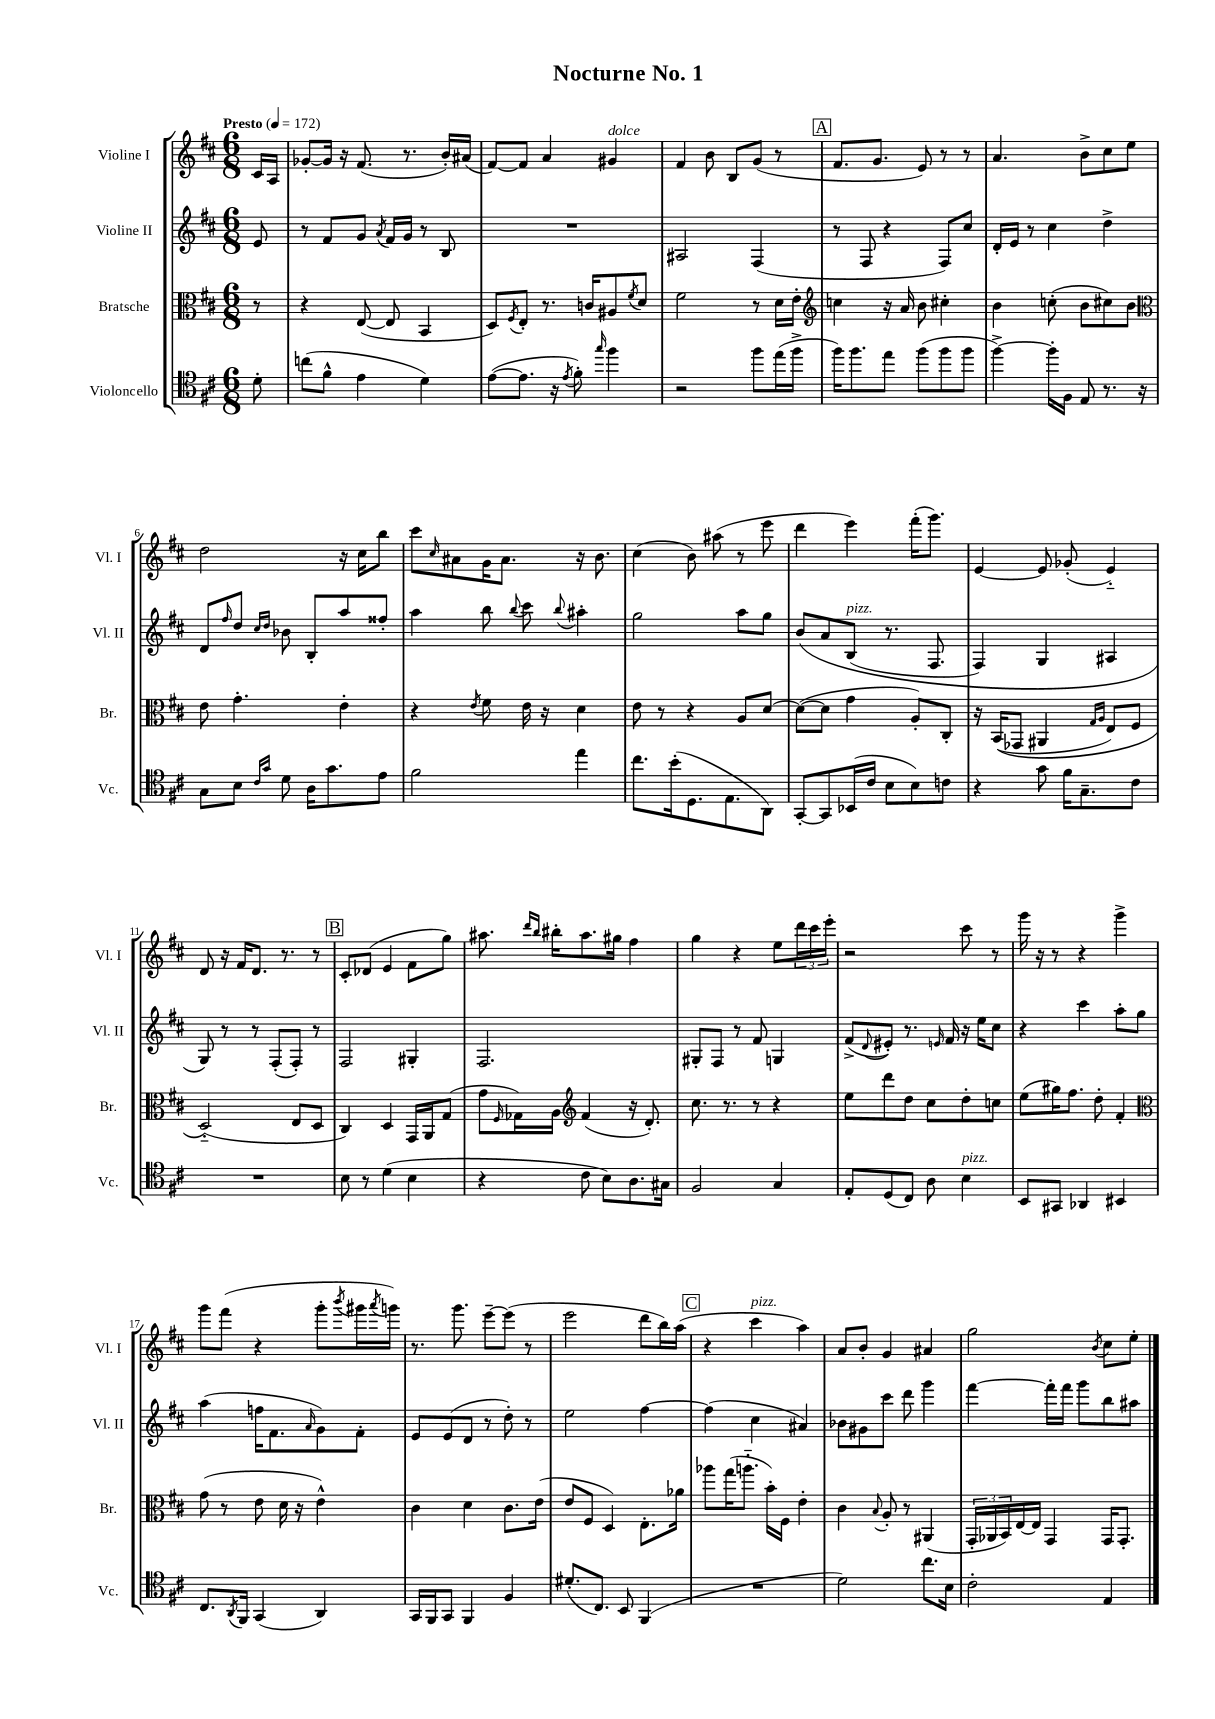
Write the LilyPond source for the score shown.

\header { title = "Nocturne No. 1" }
<<
\new StaffGroup <<
\new Staff = "s0" \with { instrumentName = "Violine I" shortInstrumentName = "Vl. I" } {
    \clef treble \key d \major \numericTimeSignature \time 6/8 \partial 8 \tempo "Presto" 4 = 172
    cis'16 a16 |
    ges'8~-. ges'16 r16 fis'8.( r8. b'16-.) ais'16( |
    fis'8~) fis'8 a'4 gis'4^\markup { \italic "dolce" } |
    fis'4 b'8 b8 g'8( r8 |
    \mark \markup { \box "A" } fis'8. g'8. e'8) r8 r8 |
    a'4. b'8-> cis''8 e''8 |
    d''2 r16 cis''16 b''8 |
    cis'''8 \grace { cis''16 } ais'8 g'16 ais'8. r16 b'8. |
    cis''4( b'8) ais''8( r8 e'''8 |
    d'''4 e'''4) fis'''16-.( g'''8.) |
    e'4~ e'8 ges'8-.( e'4-_) |
    d'8 r16 fis'16 d'8. r8. r8 |
    \mark \markup { \box "B" } cis'8-. des'8( e'4 fis'8 g''8) |
    ais''8. \grace { d'''16 b''16 } bis''16-. ais''8. gis''16 fis''4 |
    g''4 r4 e''8 \tuplet 3/2 { d'''16 cis'''16 e'''16-. } |
    r2 cis'''8 r8 |
    g'''16 r16 r8 r4 g'''4-> |
    g'''8 fis'''8( r4 g'''8-. \acciaccatura { b'''8 } gis'''16 \acciaccatura { a'''8 } g'''16) |
    r8. g'''8. e'''8~-- e'''8( r8 |
    e'''2 d'''8 b''16) a''16( |
    \mark \markup { \box "C" } r4 cis'''4^\markup { \italic "pizz." } a''4) |
    a'8 b'8-. g'4 ais'4 |
    g''2 \acciaccatura { b'8 } cis''8 e''8-. \bar "|." |
}
\new Staff = "s1" \with { instrumentName = "Violine II" shortInstrumentName = "Vl. II" } {
    \clef treble \key d \major \numericTimeSignature \time 6/8 \partial 8
    e'8 |
    r8 fis'8 g'8 \acciaccatura { a'8 } fis'16 g'16 r8 b8 |
    R2. |
    ais2 fis4( |
    \mark \markup { \box "A" } r8 fis8 r4 fis8) cis''8 |
    d'16-. e'16 r8 cis''4 d''4-> |
    d'8 \grace { fis''16 } d''8 \grace { cis''16 d''16 } bes'8 b8-. a''8 fisis''8-. |
    a''4 b''8 \appoggiatura { b''8 } cis'''8 \appoggiatura { b''8 } ais''4-. |
    g''2 a''8 g''8 |
    b'8\( a'8 b8^\markup { \italic "pizz." }( r8. fis8. |
    fis4) g4 ais4 |
    g8\) r8 r8 fis8-.( fis8-.) r8 |
    \mark \markup { \box "B" } fis2 gis4-. |
    fis2. |
    gis8-. fis8 r8 fis'8 g4 |
    fis'8->( \appoggiatura { d'8 } eis'8-.) r8. \grace { e'16 } fis'16 r16 e''16 cis''8 |
    r4 cis'''4 a''8-. g''8 |
    a''4( f''16 fis'8. \grace { a'16 } g'8) fis'8-. |
    e'8 e'8( d'8 r8 d''8-.) r8 |
    e''2 fis''4~ |
    \mark \markup { \box "C" } fis''4( cis''4 ais'4) |
    bes'8 gis'8 cis'''8 d'''8 g'''4 |
    fis'''4~ fis'''16-. fis'''16 g'''8 b''8 ais''8 \bar "|." |
}
\new Staff = "s2" \with { instrumentName = "Bratsche" shortInstrumentName = "Br." } {
    \clef alto \key d \major \numericTimeSignature \time 6/8 \partial 8
    r8 |
    r4 e8~( e8 b,4 |
    d8) \acciaccatura { fis8 } e8-. r8. c'16 ais8 \acciaccatura { fis'8 } d'8 |
    fis'2 r8 d'16 e'16-. |
    \mark \markup { \box "A" } \clef treble c''4 r16 a'16 b'8 cis''4-. |
    b'4 c''8-.( b'8 cis''8) b'8 |
    \clef alto e'8 g'4.-. e'4-. |
    r4 \acciaccatura { e'8 } fis'8 e'16 r16 d'4 |
    e'8 r8 r4 a8 d'8~ |
    d'8~( d'8 g'4 a8-.) cis8-. |
    r16 b,16(\( ges,8 ais,4 \grace { g16 a16 } e8) fis8 |
    d2-_(\) e8 d8 |
    \mark \markup { \box "B" } cis4) d4 g,16 a,16 g8( |
    g'8 \grace { fis16 } ges16) a16 \clef treble fis'4( r16 d'8.-.) |
    cis''8. r8. r8 r4 |
    e''8 d'''8 d''8 cis''8 d''8-. c''8 |
    e''8( gis''16) fis''8. d''8-. fis'4-. |
    \clef alto g'8( r8 e'8 d'16 r16 e'4-^) |
    cis'4 d'4 cis'8. e'16( |
    e'8 fis8 d4) e8.-. aes'16 |
    \mark \markup { \box "C" } aes''8 g''16( a''8.-_ b'16-.) fis16 e'4-. |
    cis'4 \appoggiatura { b8 } a8-. r8 ais,4( |
    \tuplet 3/2 { g,16-. aes,16 b,16) } e16~ e16 g,4 g,16 g,8.-. \bar "|." |
}
\new Staff = "s3" \with { instrumentName = "Violoncello" shortInstrumentName = "Vc." } {
    \clef tenor \key d \major \numericTimeSignature \time 6/8 \partial 8
    d'8-. |
    c''8( fis'8-^ e'4 d'4) |
    e'8~( e'8. r16 \acciaccatura { e'8 } fis'8-.) \grace { g''16 } fis''4 |
    r2 fis''8 e''16( fis''16-> |
    \mark \markup { \box "A" } fis''16) fis''8. e''8 fis''8( fis''8 fis''8 |
    fis''4~->) fis''16-. fis16 e8 r8. r16 |
    g8 b8 \grace { cis'16 g'16 } d'8 a16 g'8. e'8 |
    fis'2 e''4 |
    cis''8. b'16-.( d8. e8. a,8) |
    g,8~-. g,8 bes,16( cis'16 b8 b8) c'8 |
    r4 g'8 fis'16 g8.-- cis'8 |
    R2. |
    \mark \markup { \box "B" } b8 r8 d'4( b4 |
    r4 cis'8 b8) a8. gis16 |
    fis2 g4 |
    e8-. d8( cis8) a8 b4^\markup { \italic "pizz." } |
    b,8 gis,8 aes,4 bis,4 |
    cis8. \acciaccatura { a,8 } fis,16 g,4( a,4) |
    g,16 fis,16 g,8 fis,4 fis4 |
    dis'8.-.( cis8.) b,8 fis,4( |
    \mark \markup { \box "C" } R2. |
    d'2) cis''8. b16 |
    cis'2-. e4 \bar "|." |
}
>>
>>
